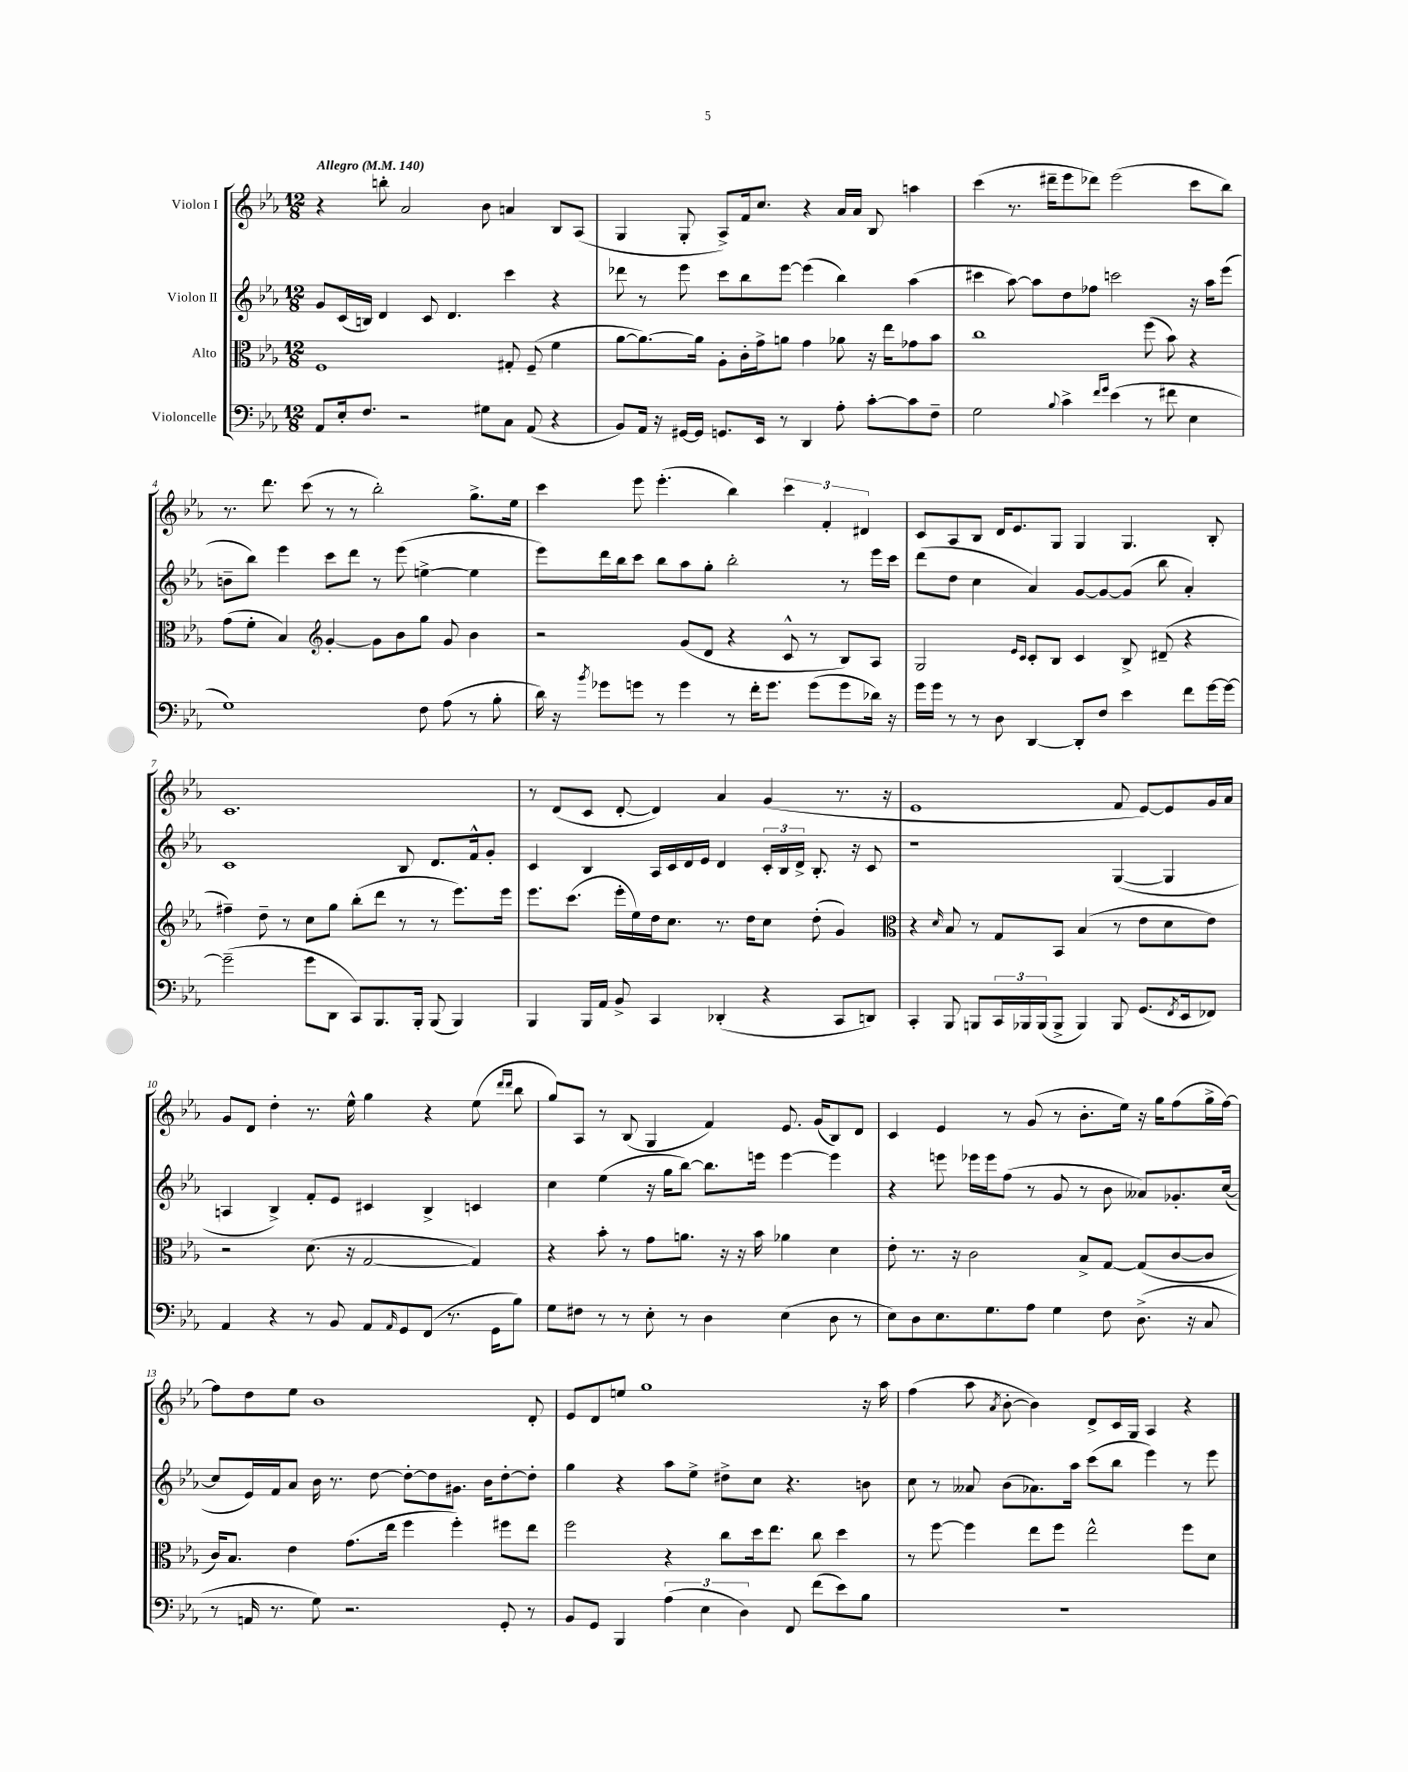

**kern	**kern	**kern	**kern
*staff4	*staff3	*staff2	*staff1
*clefF4	*clefC3	*clefG2	*clefG2
*k[b-e-a-]	*k[b-e-a-]	*k[b-e-a-]	*k[b-e-a-]
*M12/8	*M12/8	*M12/8	*M12/8
*MM140	*MM140	*MM140	*MM140
8AA-	1F	8g	4r
16E-'	.	(16c	.
8.F	.	16B)	.
.	.	4d	8bb'
2r	.	.	2a-
.	.	8c	.
.	.	4.d	.
8G#	.	.	8b-
8C	8G#'	4ccc	4a
(8AA-	(8F~	.	.
4r	4f	4r	8B-
.	.	.	(8A-
=	=	=	=
8BB-)	[8a-	8ddd-	4G
16AA-	8.a-_)	8r	.
16r	.	.	.
[16GG#	.	8eee-	8G'
16GG#]	16a-]	.	.
8.GG	8A-'	8ccc	8A-^)
.	16c'	8bb-	16f
16EE-	16g^	.	8.cc
8r	8a	[8eee-	.
4DD	4g	(4eee-]	4r
8A-'	8a-	4bb-)	16a-
.	.	.	16a-
[8c'	16r	.	8B-
.	16ee-	.	.
8c]	8g-	(4aa-	4aa
8F~	8b-	.	.
=	=	=	=
2G	1cc	4ccc#	(4ccc
.	.	[8aa-)	8.r
.	.	8aa-]	.
.	.	.	16ddd#~
8qqB-	.	.	.
4c^	.	8dd	8eee-
.	.	8ff-	8ddd-)
16qqf	.	.	.
16qqg	.	.	.
(4e-	.	2ccc	(2eee-
8r	(8ff	.	.
8f#	8b-)	.	.
4E-	4r	16r	8ccc
.	.	16aa-	.
.	.	(8eee-	8bb-)
=	=	=	=
1G)	(8g	8b~	8.r
.	8f'	8bb-)	.
.	.	.	8.ddd
.	4B-)	4eee-	.
.	.	.	(8ccc
*	*clefG2	*	*
.	[4g'	8ccc	8r
.	.	8ddd	8r
.	8g]	8r	2bb-')
.	8b-	(8eee-	.
8F	8gg	[4ee^	.
(8A-	8g	.	.
8r	4b-	4ee]	8.gg^
8B-'	.	.	.
.	.	.	16ee-
=	=	=	=
16d)	2r	8eee-)	4ccc
16r	.	.	.
8qb-	.	.	.
8g-	.	16ddd	.
.	.	16bb-	.
8g	.	8ccc	8eee-
8r	.	8bb-	(4.eee-'
4g	(8g	8aa-	.
.	8d	8gg'	.
8r	4r	2bb-'	4bb-)
16f'	.	.	.
8.g	.	.	.
.	8c^^	.	6ccc
(8g	8r	.	.
.	.	.	6f'
8g	8B-)	8r	.
.	.	.	6d#
16d-)	8A-	16eee-	.
16r	.	16ccc	.
=	=	=	=
16g	2G	(8ddd	8c
16g	.	.	.
8r	.	8dd	8A-
8r	.	4cc	8B-
8D	.	.	16d
.	.	.	8.e-
.	16qqe-	.	.
.	16qqc	.	.
[4DD	8c'	4a-)	.
.	8B-	.	8G
8DD']	4c	[8g	4G
8F	.	8g_	.
4e-	8B-^	(8g]	4.G
.	(8d#~	8bb-	.
8f	4r	4a-')	.
[16g	.	.	8B-'
16g_	.	.	.
=	=	=	=
(2g~]	4ff#~)	1c	1.c
.	8dd~	.	.
.	8r	.	.
8g	8cc	.	.
8DD	8gg	.	.
8CC)	(8bb-'	.	.
8.BBB-	8ddd	.	.
.	8r	8B-	.
16BBB-'	.	.	.
(8BBB-	8r	8.d	.
4BBB-)	8.eee-)	.	.
.	.	16f^^	.
.	.	8g'	.
.	16eee-	.	.
=	=	=	=
4BBB-	8.eee-	4c	8r
.	.	.	(8d
.	(8.ccc	.	.
16BBB-	.	4B-	8c
16AA-	.	.	.
8BB-^	16eee-'	.	[8d'
.	16ee-)	.	.
4CC	16dd	16A-	4d])
.	8.cc	16c	.
.	.	16d	.
.	.	16e-	.
(4DD-'	8.r	4d	4a-
.	16dd	.	.
4r	8cc	24c'	(4g
.	.	24B-	.
.	.	24d^	.
.	(8dd'	8.B-'	.
8CC	4g)	.	8.r
.	.	16r	.
8DD)	.	8c	.
.	.	.	16r
=	=	=	=
*	*clefC3	*	*
4CC'	4r	1r	1e-
.	16qqd	.	.
8BBB-	8B-	.	.
8BBB	8r	.	.
24CC	8G	.	.
24BBB-	.	.	.
(24BBB-	.	.	.
8BBB-^	8BB-	.	.
4BBB-)	(4B-	.	.
8BBB-	8r	([4G	8f
(8.GG	8e-	.	[8e-)
.	8d	4G]	8e-]
8qFF	.	.	.
16EE-	.	.	.
8FF-)	8e-)	.	16g
.	.	.	16a-
=	=	=	=
4AA-	2r	4A	8g
.	.	.	8d
4r	.	4B-^)	4dd'
8r	(8.d	8f'	8.r
8BB-	.	8e-	.
.	16r	.	16ee-^^
8AA-	[2G	4c#	4gg
16qqAA-	.	.	.
8GG	.	.	.
(8FF	.	4B-^	4r
8.r	.	.	.
.	4G])	4c	(8ee-
16GG	.	.	.
.	.	.	16qqddd
.	.	.	16qqddd
8B-)	.	.	8bb-
=	=	=	=
8G	4r	4cc	8gg)
8F#	.	.	8A-
8r	8b-'	(4ee-	8r
8r	8r	.	(8B-
8E-'	8g	16r	4G
.	.	16gg	.
8r	8.a	[8bb-)	.
4D	.	8.bb-]	4f)
.	16r	.	.
.	16r	.	.
.	16b-	16eee	.
(4E-	4a-	[4eee	8.e-
.	.	.	(16g
8D	4d	4eee]	8B-)
8r	.	.	8d
=	=	=	=
8E-)	8e-'	4r	4c
8D	8.r	.	.
8.E-	.	8eee	4e-
.	16r	.	.
.	2c	16eee-	.
8.G	.	16eee-	.
.	.	(8ff	8r
8A-	.	8r	(8g
4G	.	8g	8r
.	8B-^	8r	8.b-'
8F	[8G	8b-	.
.	.	.	16ee-)
(8.D^	(8G]	8a--)	16r
.	.	.	16gg
.	[8c	8.g-'	(8ff
16r	.	.	.
8C	8c]	.	16gg^
.	.	([16cc	[16ff)
=	=	=	=
8r	16c)	8cc]	8ff]
.	8.B-	.	.
16AA	.	16e-)	8dd
8.r	.	16f	.
.	4e-	8a-	8ee-
8G)	.	16b-	1b-
.	.	8.r	.
2.r	(8.g	.	.
.	.	[8dd	.
.	16ee-	.	.
.	4ff	8dd'_	.
.	.	8dd]	.
.	4ff')	8.g#	.
.	.	16b-	.
8GG'	8ff#	[8dd'	.
8r	8ee-	8dd']	8d'
=	=	=	=
8BB-	2ff	4gg	8e-
8GG	.	.	8d
4BBB-	.	4r	8ee
.	.	.	1gg
(6A-	4r	8aa-	.
.	.	8ee-^	.
6E-	.	.	.
.	8cc	8dd#^	.
6D)	.	.	.
.	16dd	8cc	.
.	8.ee-	.	.
8FF	.	4.r	.
(8f	8cc	.	.
8e-)	4dd	.	.
8B-	.	8b	16r
.	.	.	16aa-
=	=	=	=
1.r	8r	8cc	(4ff
.	[8ff	8r	.
.	4ff]	8a--	8aa-
.	.	.	8qa-
.	.	(8b-	[8b-'
.	8ee-	8.a-)	4b-])
.	8ff	.	.
.	.	16aa-	.
.	2ee-^^	(8ccc	8d^
.	.	8bb-	16c
.	.	.	16G
.	.	4eee-)	4A-
.	8ff	8r	4r
.	8d	8eee-	.
==	==	==	==
*-	*-	*-	*-
